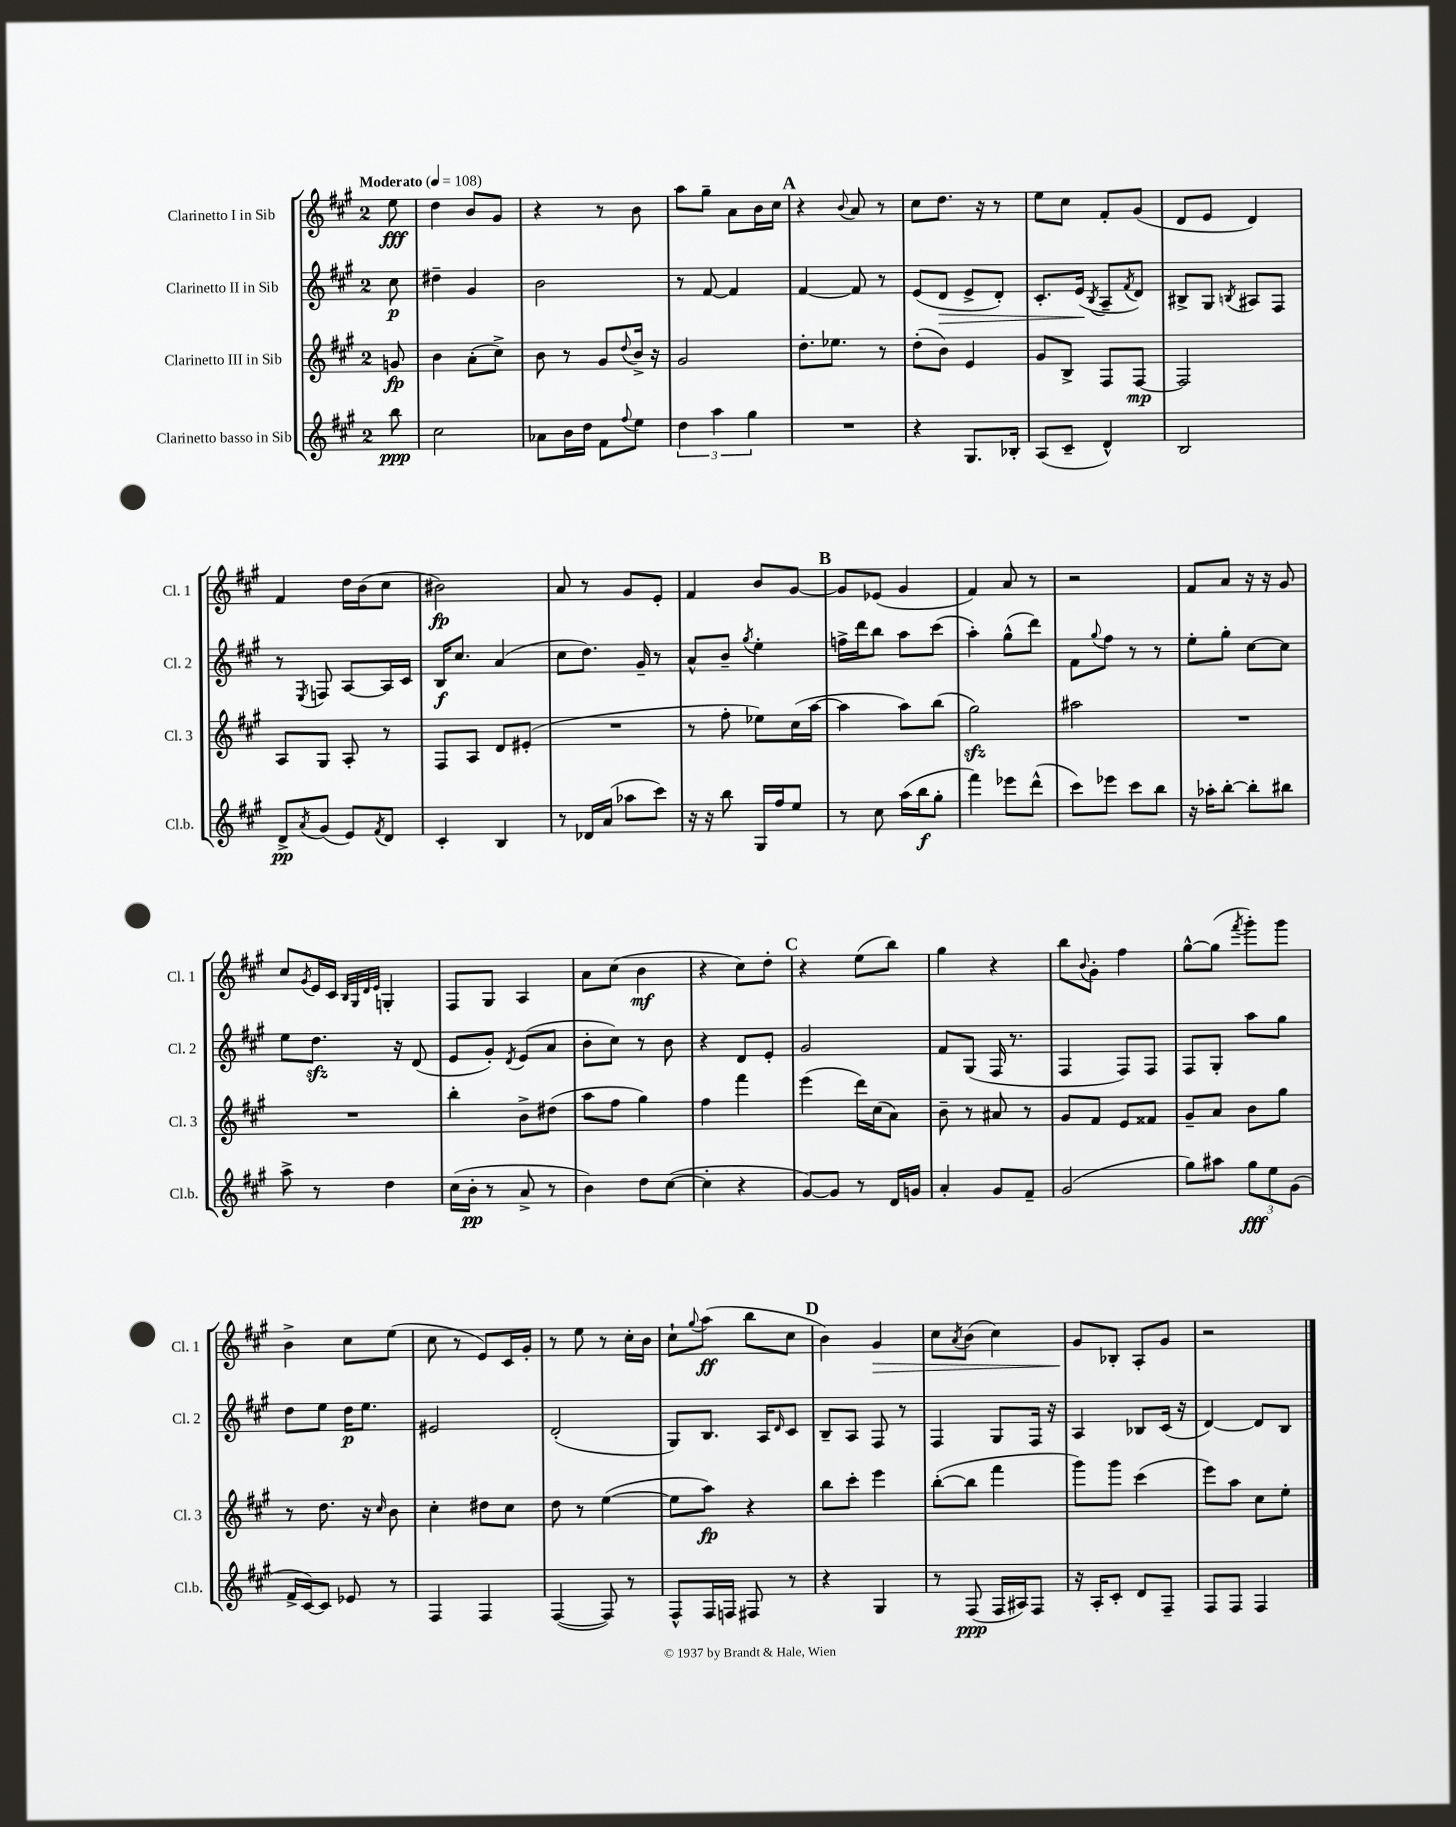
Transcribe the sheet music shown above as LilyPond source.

<<
\new StaffGroup <<
\new Staff = "s0" \with { instrumentName = "Clarinetto I in Sib" shortInstrumentName = "Cl. 1" } {
    \clef treble \key a \major \once \override Staff.TimeSignature.style = #'single-digit \time 2/4 \partial 8 \tempo "Moderato" 4 = 108
    e''8\fff |
    d''4 b'8 gis'8 |
    r4 r8 b'8 |
    a''8 gis''8-- a'8 b'16 cis''16 |
    \mark \markup { \bold "A" } r4 \appoggiatura { b'8 } a'8 r8 |
    cis''8 d''8. r16 r8 |
    e''8 cis''8 fis'8-. gis'8( |
    d'8 e'8 d'4) |
    fis'4 d''16 b'16( cis''8 |
    bis'2\fp) |
    a'8 r8 gis'8 e'8-. |
    fis'4 b'8 gis'8~ |
    \mark \markup { \bold "B" } gis'8 ees'8( gis'4 |
    fis'4) a'8 r8 |
    r2 |
    fis'8 a'8 r16 r16 gis'8 |
    cis''8 \acciaccatura { gis'8 } e'16 cis'16 \grace { b32 gis32 d'32 e'32 } g4-. |
    fis8 gis8 a4 |
    a'8 cis''8( b'4\mf |
    r4 cis''8) d''8-. |
    \mark \markup { \bold "C" } r4 e''8( b''8) |
    gis''4 r4 |
    b''8 \appoggiatura { b'8 } gis'8-. fis''4 |
    gis''8~-^ gis''8( \acciaccatura { fis'''8 } gis'''8-.) gis'''8 |
    b'4-> cis''8 e''8( |
    cis''8 r8 e'8) cis'16 gis'16-. |
    r8 e''8 r8 cis''16-. b'16 |
    cis''8-! \appoggiatura { gis''8 } a''8\ff( b''8 cis''8 |
    \mark \markup { \bold "D" } b'4) gis'4\> |
    cis''8 \acciaccatura { a'8 } b'8( cis''4) |
    gis'8\! bes8-. a8-. gis'8 |
    r2 \bar "|." |
}
\new Staff = "s1" \with { instrumentName = "Clarinetto II in Sib" shortInstrumentName = "Cl. 2" } {
    \clef treble \key a \major \once \override Staff.TimeSignature.style = #'single-digit \time 2/4 \partial 8
    cis''8\p |
    dis''4-- gis'4 |
    b'2 |
    r8 fis'8~ fis'4 |
    \mark \markup { \bold "A" } fis'4~ fis'8 r8 |
    e'8( d'8\> e'8-> d'8-.) |
    cis'8.-. e'16\!( \acciaccatura { b8 } a8-- \acciaccatura { fis'8 } d'8) |
    bis8-> gis8 \acciaccatura { b8 } ais8 fis8 |
    r8 \acciaccatura { e8 } f8 a8~ a16 cis'16 |
    b16\f cis''8. a'4( |
    cis''8 d''8.) gis'16-- r8 |
    a'8-^ b'8-- \acciaccatura { gis''8 } e''4-. |
    \mark \markup { \bold "B" } f''16-> d'''16 b''8 a''8 cis'''8( |
    a''4-.) gis''8-^( d'''8) |
    fis'8 \appoggiatura { gis''8 } fis''8 r8 r8 |
    e''8-. gis''8-. cis''8~ cis''8 |
    e''8 d''8.\sfz r16 d'8( |
    e'8 gis'8-.) \acciaccatura { d'8 } e'8( a'8 |
    b'8-. cis''8) r8 b'8 |
    r4 d'8 e'8-. |
    \mark \markup { \bold "C" } gis'2 |
    fis'8 gis8( fis16 r8. |
    fis4 fis8) fis8 |
    fis8 gis8-. a''8 gis''8 |
    d''8 e''8 d''16\p e''8. |
    eis'2 |
    d'2-.( |
    gis8) b8. a16 \grace { d'16 } cis'8 |
    \mark \markup { \bold "D" } b8-- a8 fis8 r8 |
    fis4 gis8 fis16 r16 |
    a4 bes8 cis'16( r16 |
    d'4~) d'8 b8 \bar "|." |
}
\new Staff = "s2" \with { instrumentName = "Clarinetto III in Sib" shortInstrumentName = "Cl. 3" } {
    \clef treble \key a \major \once \override Staff.TimeSignature.style = #'single-digit \time 2/4 \partial 8
    g'8\fp |
    b'4 a'8-.( cis''8->) |
    b'8 r8 gis'8 \appoggiatura { d''8 } b'16-> r16 |
    gis'2 |
    \mark \markup { \bold "A" } d''8.-. ees''8. r8 |
    d''8-.( b'8) e'4 |
    gis'8 b8-> fis8 fis8~\mp |
    fis2 |
    a8 gis8 a8-. r8 |
    fis8 a8 d'8 eis'8-.( |
    R2 |
    r8 fis''8-. ees''8) cis''16( a''16~ |
    \mark \markup { \bold "B" } a''4 a''8) b''8( |
    gis''2\sfz) |
    ais''2 |
    R2 |
    R2 |
    b''4-. b'8-> dis''8( |
    a''8 fis''8 gis''4) |
    fis''4 fis'''4 |
    \mark \markup { \bold "C" } e'''4( d'''16) cis''16( a'8) |
    b'8-- r8 ais'8 r8 |
    gis'8 fis'8 e'8 fisis'8 |
    gis'8-- a'8 b'8 gis''8 |
    r8 d''8. r16 \grace { cis''16 } b'8 |
    cis''4-. dis''8 cis''8 |
    d''8 r8 e''4~( |
    e''8 a''8\fp) r4 |
    \mark \markup { \bold "D" } b''8 cis'''8-. e'''4 |
    b''8~-.( b''8 fis'''4 |
    gis'''8) gis'''8 cis'''4( |
    e'''8) a''8 cis''8 e''8-. \bar "|." |
}
\new Staff = "s3" \with { instrumentName = "Clarinetto basso in Sib" shortInstrumentName = "Cl.b." } {
    \clef treble \key a \major \once \override Staff.TimeSignature.style = #'single-digit \time 2/4 \partial 8
    b''8\ppp |
    cis''2 |
    aes'8 b'16 d''16 fis'8 \appoggiatura { fis''8 } e''8 |
    \tuplet 3/2 { d''4 a''4 gis''4 } |
    \mark \markup { \bold "A" } R2 |
    r4 gis8. bes16-. |
    a8( cis'8-- d'4-^) |
    b2 |
    d'8->\pp \acciaccatura { a'8 } gis'8( e'8) \acciaccatura { fis'8 } d'8 |
    cis'4-. b4 |
    r8 des'16 a'16( aes''8 cis'''8) |
    r16 r16 b''8 gis16 fis''16 e''8 |
    \mark \markup { \bold "B" } r8 cis''8 a''16( b''16\f gis''8-. |
    fis'''4) ees'''8 d'''8-^( |
    cis'''8) ees'''8 cis'''8 b''8 |
    r16 aes''16-. b''8~-. b''8-. bis''8 |
    a''8-> r8 d''4 |
    cis''16( b'16-.\pp r8 a'8-> r8 |
    b'4) d''8 cis''8~( |
    cis''4-. r4 |
    \mark \markup { \bold "C" } gis'8~) gis'8 r8 d'16 g'16 |
    a'4-. gis'8 fis'8-- |
    gis'2( |
    gis''8) ais''8 \tuplet 3/2 { gis''8\fff e''8 gis'8( } |
    fis'16-> cis'16~) cis'8 ees'8 r8 |
    fis4 fis4 |
    fis4~( fis8) r8 |
    fis8-^ fis16 f16 fis8 r8 |
    \mark \markup { \bold "D" } r4 gis4 |
    r8 fis8\ppp( fis16 ais16) fis8 |
    r16 a16-. cis'8-. d'8 fis8-- |
    fis8 fis8 fis4 \bar "|." |
}
>>
>>
\layout { \context { \Score \remove "Bar_number_engraver" } }
